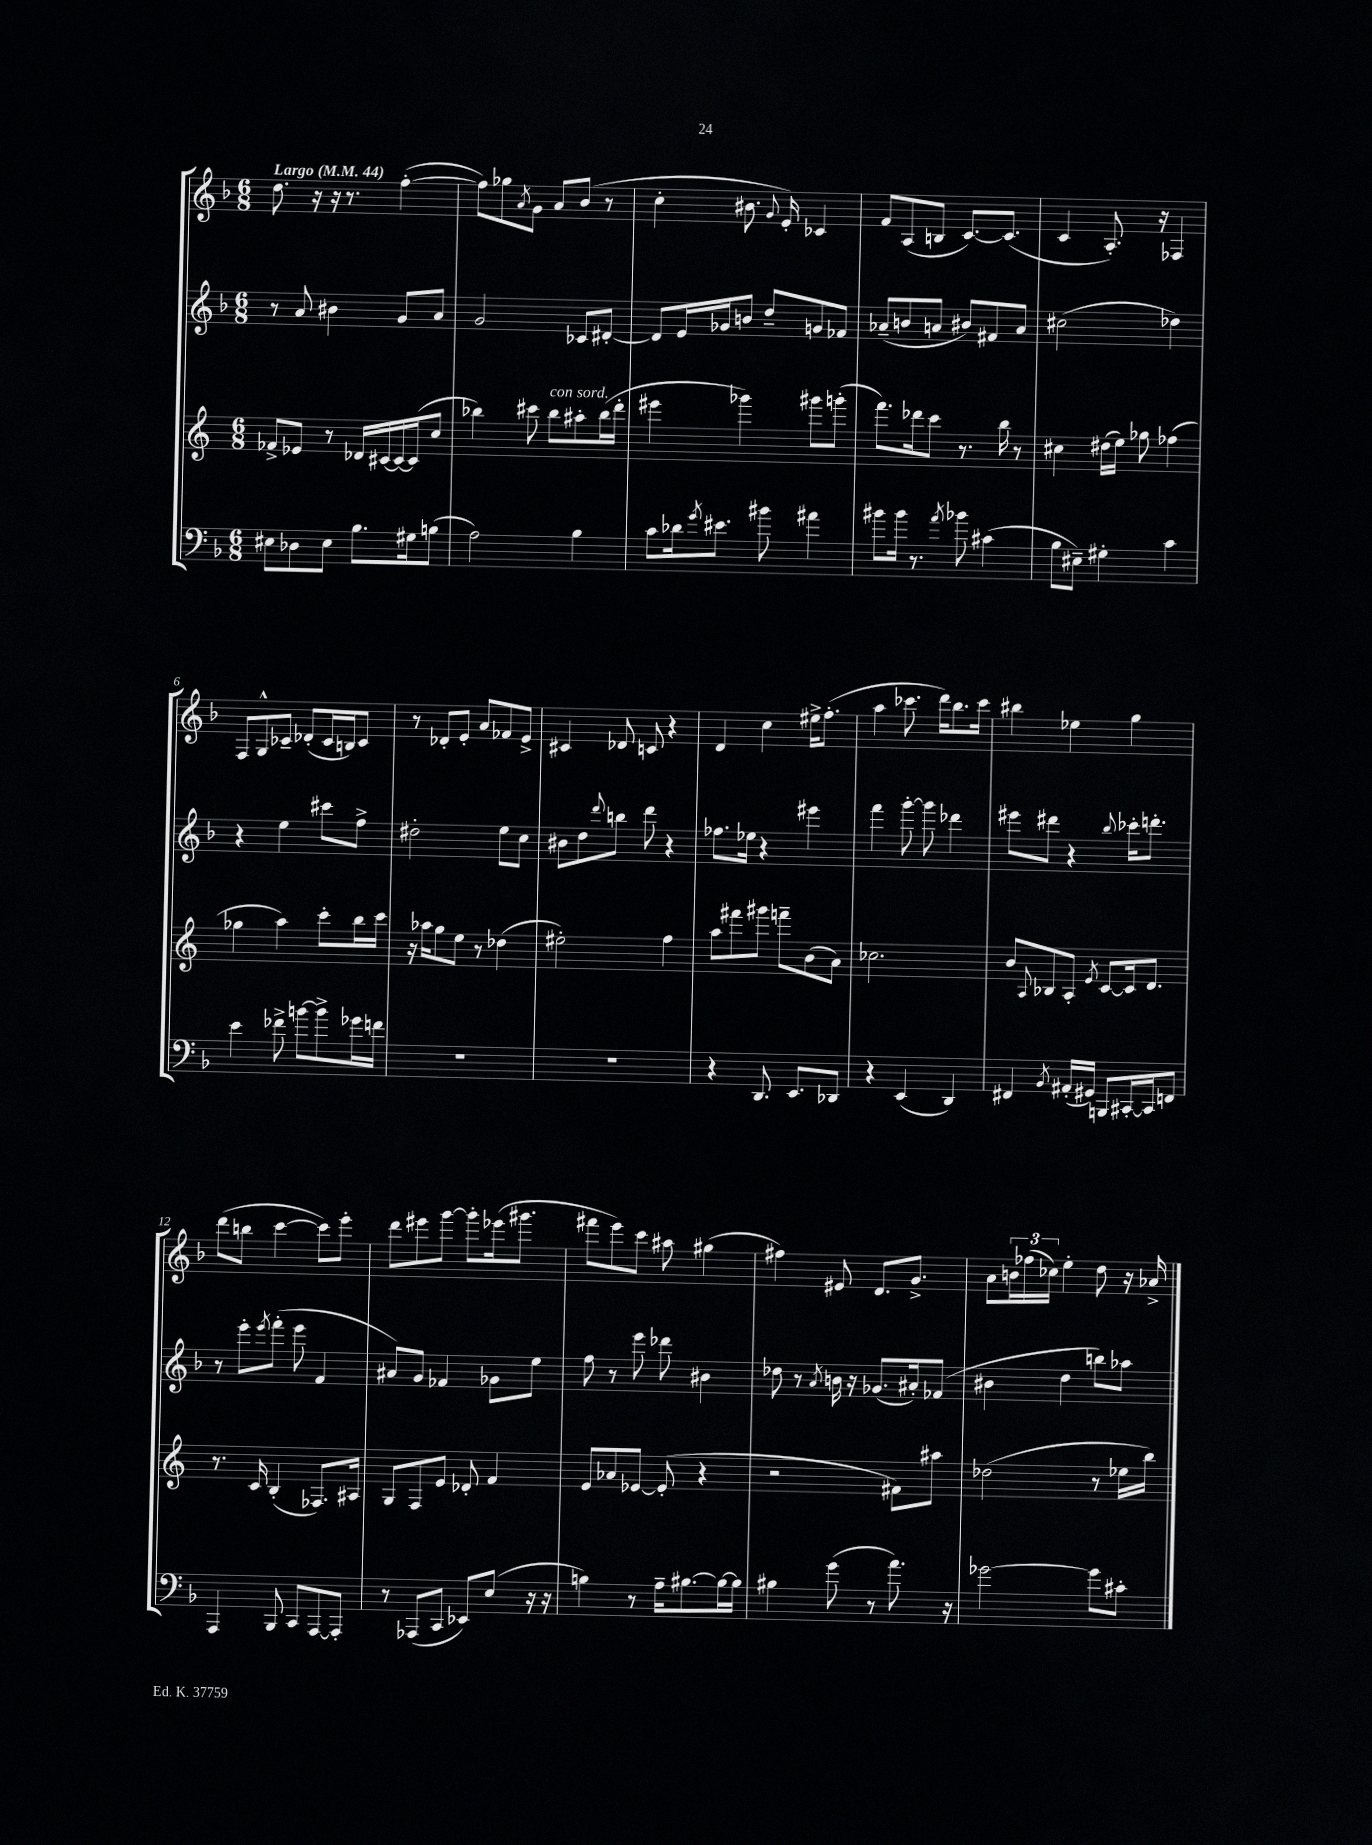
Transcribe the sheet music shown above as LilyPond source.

<<
\new StaffGroup <<
\new Staff = "s0" {
    \clef treble \key f \major \numericTimeSignature \time 6/8 \tempo "Largo" 4 = 44
    d''8. r16 r16 r8. f''4~-.( |
    f''8) ges''8 \acciaccatura { a'8 } g'8 a'8 bes'8( r8 |
    c''4-. bis'8. \appoggiatura { g'8 } e'16-.) ces'4 |
    f'8 a8( b8 c'8.~) c'8.( |
    c'4 a8.-.) r16 fes4 |
    f8 g8-^ ces'8-- des'8-.( ces'16 b16) ces'8 |
    r8 des'8-. e'8-. a'8 fes'8 e'8-> |
    cis'4 des'8 c'8 r4 |
    d'4 c''4 eis''16-> f''8.-.( |
    a''4 ces'''8. d'''16) bes''8. ces'''16 |
    bis''4 ees''4 g''4 |
    d'''8( b''8 c'''4~ c'''8) e'''8-. |
    d'''8 eis'''8 g'''8~ g'''8-. ees'''16( gis'''8. |
    fis'''8 e'''8) c'''8 ais''8 gis''4( |
    fis''4) eis'8 d'8. g'8.-> |
    a'8 \tuplet 3/2 { b'16 fes''16( ces''16) } e''4-. d''8 r16 aes'16-> \bar "|." |
}
\new Staff = "s1" {
    \clef treble \key f \major \numericTimeSignature \time 6/8
    r8 a'8 bis'4 g'8 a'8 |
    g'2 ces'8 dis'8~-. |
    dis'8 e'16 ges'16 b'8 d''8-- g'8 fes'8 |
    aes'8--( b'8 a'8 bis'8) fis'8 a'8 |
    cis''2( des''4) |
    r4 e''4 cis'''8 f''8-> |
    dis''2-. e''8 c''8 |
    bis'8 d''8 \appoggiatura { d'''8 } b''8 d'''8 r4 |
    fes''8. ees''16 r4 eis'''4 |
    f'''4 g'''8~-. g'''8 des'''4 |
    eis'''8 dis'''8 r4 \appoggiatura { bes''8 } ces'''16-. d'''8.-. |
    r8 e'''8-. \acciaccatura { e'''8 } f'''8-.( e'''8 f'4 |
    ais'8) g'8 fes'4 ges'8 e''8 |
    f''8 r8 e'''8 des'''8 bis'4 |
    des''8 r8 \acciaccatura { a'8 } b'16 r16 ges'8.( ais'16-.) fes'8( |
    bis'4 d''4 b''8) aes''8 \bar "|." |
}
\new Staff = "s2" {
    \clef treble \key c \major \numericTimeSignature \time 6/8
    fes'8-> ees'8 r8 des'16 cis'16~ cis'16~ cis'16( c''8 |
    bes''4) cis'''8 bes''8^\markup { \italic "con sord." } ais''8-. bes''16( d'''16-. |
    eis'''4 ges'''4) gis'''8 g'''8-.( |
    f'''8.) des'''16 c'''8 r8. b''16 r8 |
    cis''4 dis''16( e''16) ges''8 fes''4( |
    ges''4 a''4) c'''8-. b''16 c'''16 |
    r16 aes''16 g''8 e''8 r8 des''4( |
    eis''2-.) f''4 |
    a''8 fis'''8 gis'''8 f'''8-- b'8( a'8) |
    ces''2. |
    b'8 \appoggiatura { a8 } bes8 a8-. \acciaccatura { e'8 } c'8~ c'16 d'8. |
    r8. c'16 b4-.( fes8.) ais16 |
    g8 f8 e'8 des'8-. f'4 |
    e'8 aes'8 ees'8~ ees'8-.( r4 |
    r2 fis'8) ais''8 |
    des''2( r8 ees''16 b''16) \bar "|." |
}
\new Staff = "s3" {
    \clef bass \key f \major \numericTimeSignature \time 6/8
    eis8 des8 eis8 bes8. gis16 b8( |
    a2) bes4 |
    c'8 des'16 \acciaccatura { g'8 } eis'8. bis'8 ais'4 |
    bis'8 bis'16 r8. \acciaccatura { a'8 } bes'8 cis'4( |
    bes8 eis8--) gis4-. c'4 |
    e'4 fes'8-> b'8~ b'8-> ges'16 f'16 |
    R2. |
    R2. |
    r4 d,8. e,8. des,8 |
    r4 e,4( d,4) |
    fis,4 \acciaccatura { bes,8 } ais,16-.( gis,16) b,,8 cis,16~-. cis,16 f,8 |
    a,,4 bes,,8 c,8 a,,8~ a,,8-. |
    r8 aes,,8( c,8 ees,8) e8( r16 r16 |
    b4) r8 a16-- bis8.~ bis16~ bis16 |
    bis4 g'8( r8 a'8.) r16 |
    ges'2~ ges'8 cis'8-. \bar "|." |
}
>>
>>
